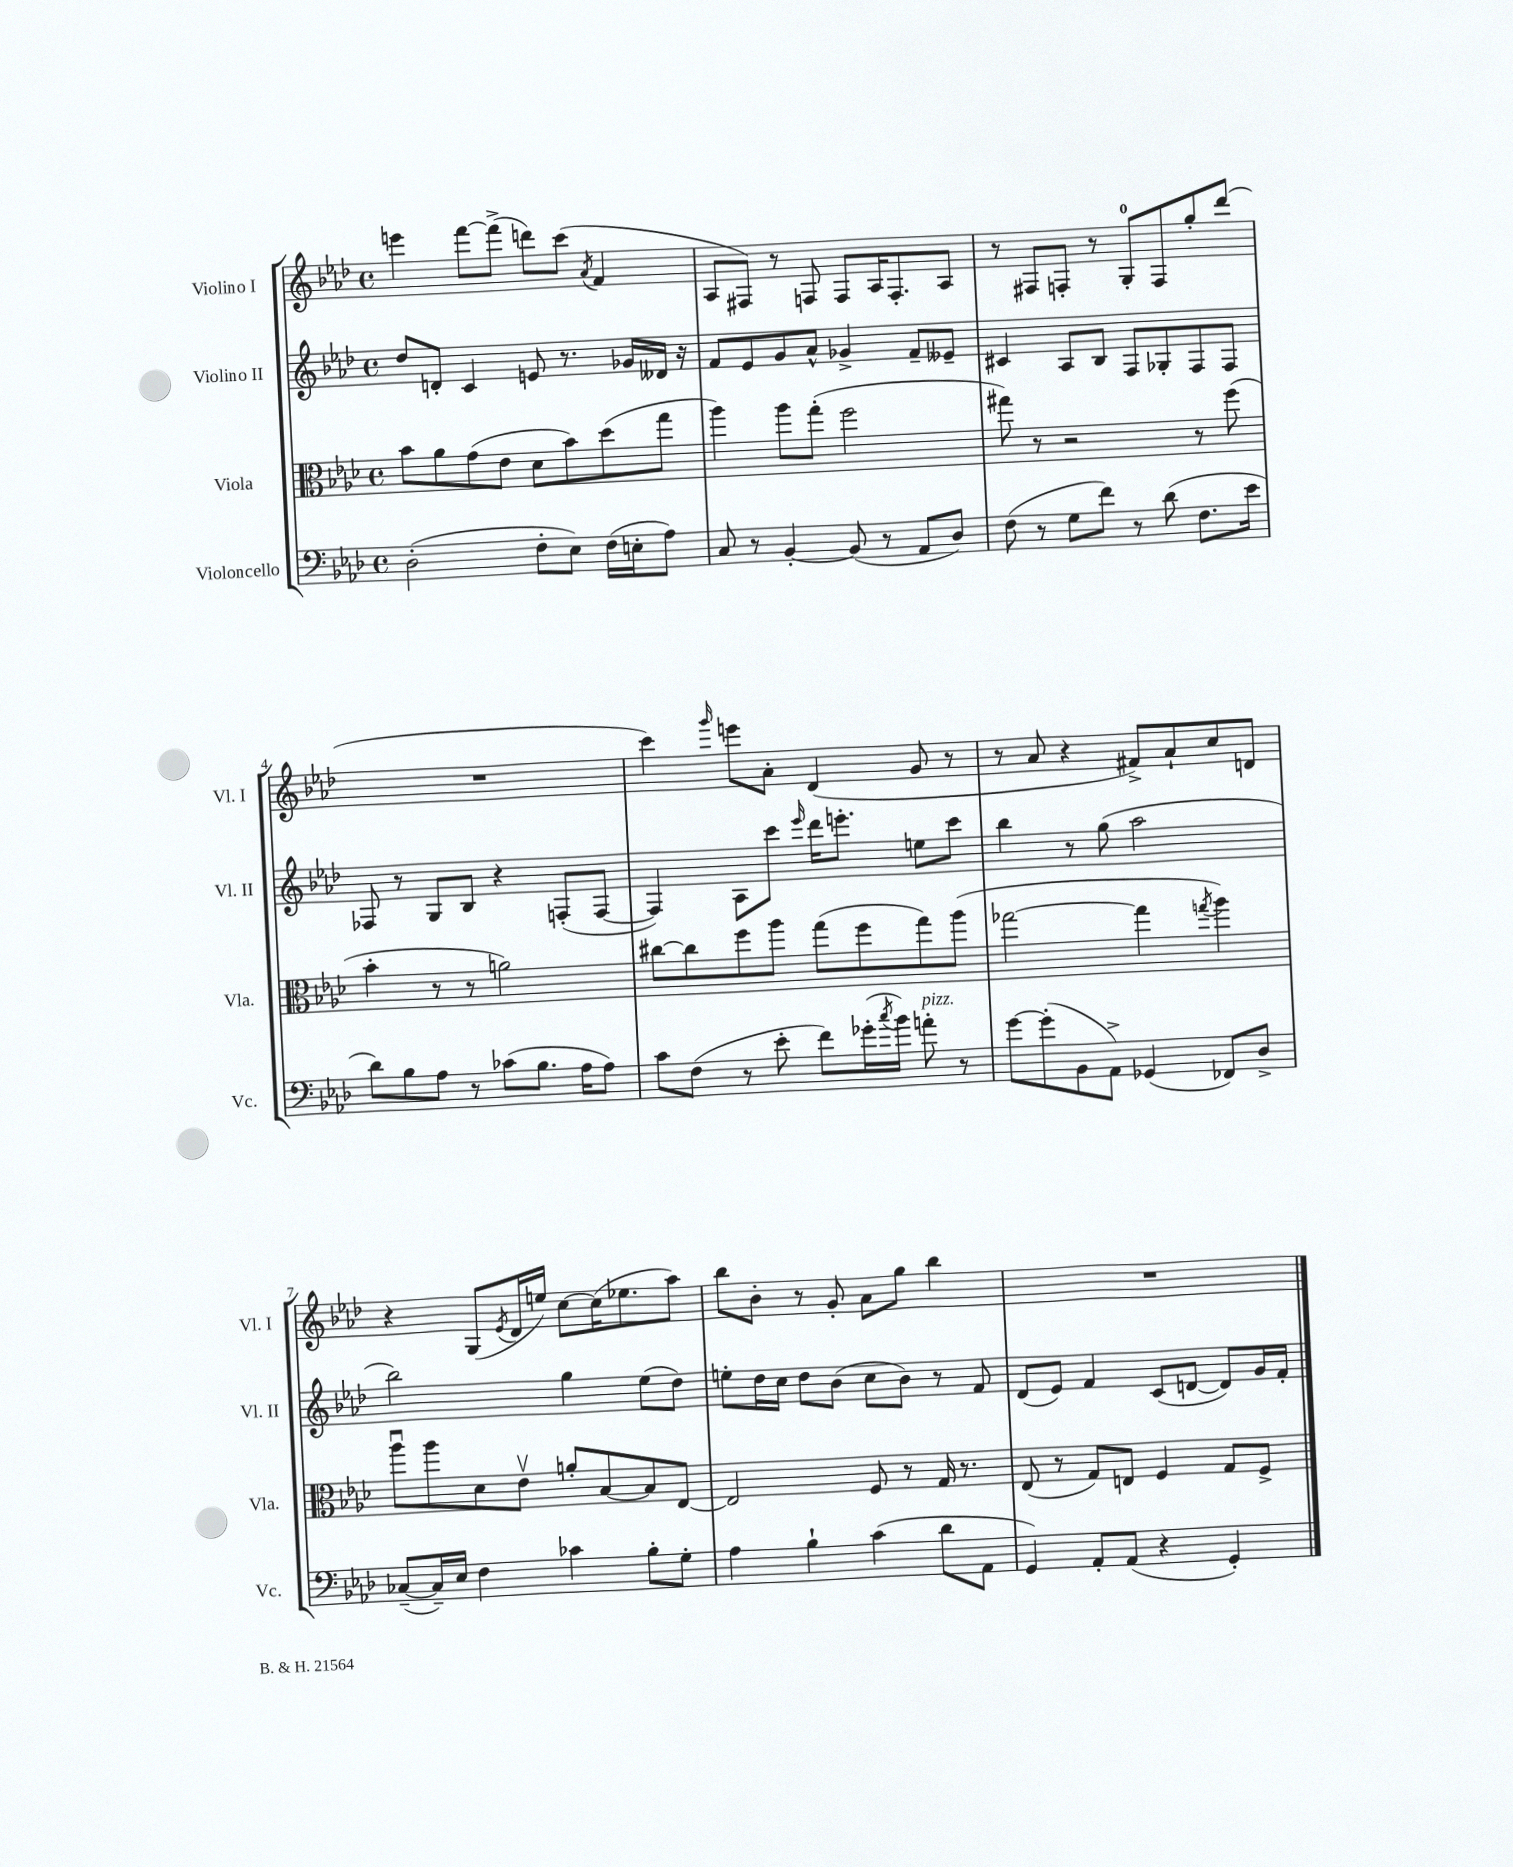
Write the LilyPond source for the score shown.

<<
\new StaffGroup <<
\new Staff = "s0" \with { instrumentName = "Violino I" shortInstrumentName = "Vl. I" } {
    \clef treble \key aes \major \defaultTimeSignature \time 4/4
    e'''4 f'''8~ f'''8->( d'''8) c'''8( \acciaccatura { aes'8 } f'4 |
    aes8 fis8) r8 f8 f8 aes16 f8.-. aes8 |
    r8 fis8 f8-. r8 g8-0-. f8 g''8-. des'''8( |
    R1 |
    c'''4) \grace { g'''16 } e'''8 aes'8-. des'4( g'8 r8 |
    r8 aes'8 r4 fis'8->) aes'8-! c''8 d'8 |
    r4 g8( \acciaccatura { ees'8 } des'16 e''16) c''8~ c''16( ees''8. aes''8) |
    bes''8 bes'8-. r8 g'8-. aes'8 g''8 bes''4 |
    R1 \bar "|." |
}
\new Staff = "s1" \with { instrumentName = "Violino II" shortInstrumentName = "Vl. II" } {
    \clef treble \key aes \major \defaultTimeSignature \time 4/4
    des''8 d'8-. c'4 e'8 r8. ges'16 deses'16 r16 |
    f'8 ees'8 g'8 aes'8-^ ges'4-> f'8-- eeses'8-- |
    cis'4 aes8 bes8 f8 ges8-. f8 f8 |
    fes8 r8 g8 bes8 r4 f8-.( f8~ |
    f4) aes8 c'''8 \grace { ees'''16 } des'''16 e'''8.-. e''8 c'''8 |
    bes''4 r8 g''8( aes''2 |
    bes''2) g''4 ees''8( des''8) |
    e''8-. des''16 c''16 des''8 bes'8( c''8 bes'8) r8 f'8 |
    des'8( ees'8) f'4 c'8( d'8~ d'8) g'16 f'16-. \bar "|." |
}
\new Staff = "s2" \with { instrumentName = "Viola" shortInstrumentName = "Vla." } {
    \clef alto \key aes \major \defaultTimeSignature \time 4/4
    bes'8 aes'8 g'8( ees'8 des'8 bes'8) des''8( g''8 |
    aes''4) aes''8 g''8-.( f''2 |
    gis''8) r8 r2 r8 f''8( |
    bes'4-. r8 r8 a'2) |
    cis''8~ cis''8 f''8 aes''8 g''8( f''8 g''8) aes''8( |
    ges''2~ ges''4 \acciaccatura { g''8 } aes''4) |
    aes''8\downbow aes''8 des'8 ees'8\upbow a'8-. bes8~ bes8 ees8~ |
    ees2 f8 r8 g16 r8. |
    ees8( r8 g8) e8 f4 g8 f8-> \bar "|." |
}
\new Staff = "s3" \with { instrumentName = "Violoncello" shortInstrumentName = "Vc." } {
    \clef bass \key aes \major \defaultTimeSignature \time 4/4
    des2-.( f8-. ees8) f16( e16-. aes8) |
    c8 r8 bes,4~-. bes,8( r8 aes,8 des8) |
    f8( r8 g8 f'8) r8 des'8( f8. ees'16 |
    des'8) bes8 aes8 r8 ces'8( bes8. aes16 aes8) |
    c'8 f8( r8 ees'8-. f'8) ges'16-.( \acciaccatura { c''8 } bes'16) a'8-.^\markup { \italic "pizz." } r8 |
    g'8~ g'8-.( bes,8 aes,8->) ges,4( fes,8) des8-> |
    ces8~--( ces16--) ees16 f4 ces'4 bes8-. g8-. |
    aes4 bes4-! c'4( des'8 aes,8 |
    g,4) aes,8-. aes,8( r4 g,4-.) \bar "|." |
}
>>
>>
